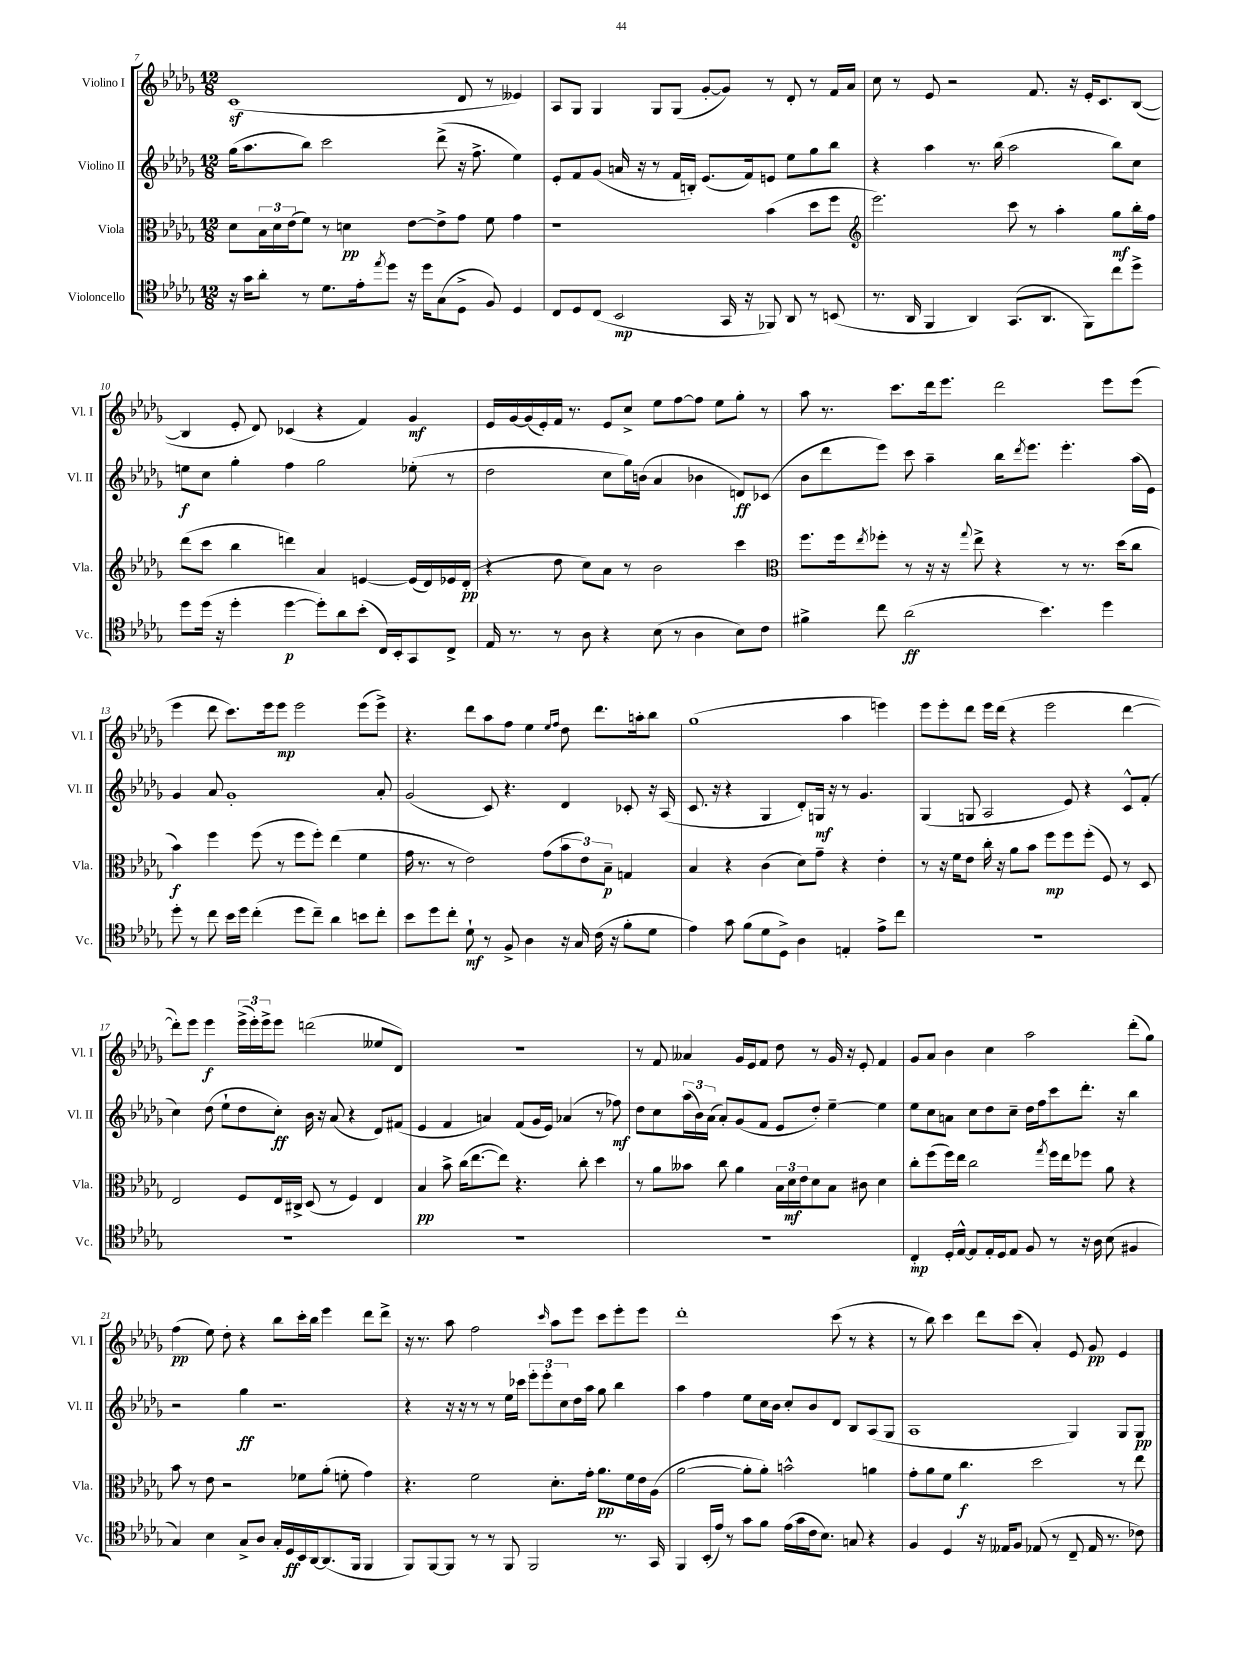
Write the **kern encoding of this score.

**kern	**kern	**kern	**kern
*staff4	*staff3	*staff2	*staff1
*clefC4	*clefC3	*clefG2	*clefG2
*k[b-e-a-d-g-]	*k[b-e-a-d-g-]	*k[b-e-a-d-g-]	*k[b-e-a-d-g-]
*M12/8	*M12/8	*M12/8	*M12/8
16r	8d-\L	(16gg-\LK	(1c
16g-\LK	.	8.aa-\	.
8a-'\J	24B-\L	.	.
.	24d-\	.	.
.	(24e-\J	.	.
8r	8f\J)	8bb-\J)	.
8.d-\L	8r	2ccc\	.
.	4d\	.	.
16e-'\k	.	.	.
8qee-/	.	.	.
8dd-\J	.	.	.
16r	[8e-\L	.	.
16dd-\LK	.	.	.
(8G-\	8e-^\]	(8ddd-^\	.
8D-^\J	8g-\J	16r	8d-/
.	.	8.ff^\	.
8F/)	8f\	.	8r
4D-/	4g-\	4ee-\)	4e--/)
=	=	=	=
8C/L	1r	8e-'/L	8A-/L
8D-/	.	8f/	8G-/J
(8C/J	.	(8g-/J	4G-/
2BB-/	.	16a/	.
.	.	16r	.
.	.	8r	8G-/L
.	.	16f/LL	(8G-/J
.	.	16B'/JJ)	.
.	.	(8.e-/L	[8g-'/L
16GG-/	.	.	8g-/]J)
16r	.	16f/k)	.
8FF-/)	(4b-\	8e/J	8r
8AA-/	.	8ee-\L	8d-'/
8r	8dd-\L	8gg-\	8r
(8BB/	8ff\J	8bb-\J	16f/LL
.	.	.	16a-/JJ
=	=	=	=
*	*clefG2	*	*
8.r	2.eee-\)	4r	8cc\
.	.	.	8r
16AA-/	.	.	.
4FF/	.	4aa-\	8e-/
.	.	.	2r
4AA-/)	.	8.r	.
.	.	(16bb-\	.
(8.GG-/L	8ccc\	2aa-\	.
.	8r	.	8.f/
8.AA-/J	.	.	.
.	4aa-'\	.	.
.	.	.	16r
8FF\L)	.	.	16e-'/LK
.	.	.	8.c/
8cc\	8gg-\L	8bb-\L)	.
8dd-^\J	16bb-'\L	8cc\J	([8B-/J
.	16ff\JJ	.	.
=	=	=	=
8dd-\L	(8ddd-\L	8ee\L	4B-/]
(16dd-\Jk	8ccc\J	8cc\J	.
16r	.	.	.
4dd-'\	4bb-\	4gg-'\	8e-'/
.	.	.	8d-/)
[4dd-\	4ddd\)	4ff\	(4c-/
8dd-'\]L)	4a-/	2gg-\	4r
8a-\	.	.	.
(8b-'\J	[4e/	.	4f/)
16C/LL)	.	.	.
16BB-'/J	.	.	.
8GG-/	(16e/]LL	(8ee-'\	4g-/
.	16d-/)	.	.
8C^/J	16e-/	8r	.
.	(16d-'/JJ	.	.
=	=	=	=
16E-/	4r	2dd-\	16e-/LL
8.r	.	.	[16g-/
.	.	.	(16g-/]
.	.	.	16e-'/)
8r	8dd-\	.	16f/JJ
.	.	.	8.r
8A-\	8cc\L)	.	.
4r	8a-\J	8cc\L	8e-/L
.	8r	16gg-\L)	8cc^/J
.	.	(16b\JJ	.
(8B-\	2b-\	4a-/	8ee-\L
8r	.	.	[8ff\
4A-\	.	4b-\	8ff\]J
.	.	.	8ee-\L
8B-\L)	4ccc\	8d/L)	8gg-'\J
8c\J	.	(8c-/J	8r
=	=	=	=
*	*clefC3	*	*
4f#^\	8.ff\L	8b-\L	8aa-\
.	.	8ddd-\	8.r
.	16ff\k	.	.
.	8qee-/	.	.
8cc\	8ff-'\J	8eee-\J)	.
.	.	.	8.ccc\L
(2a-\	8r	8ccc\	.
.	16r	4aa-~\	16ddd-\k
.	16r	.	8.eee-\J
.	8qqgg-/	.	.
.	8ee-^\	.	.
.	4r	16bb-\LK	2ddd-\
.	.	8qddd-/	.
.	.	8.eee-\J	.
4.b-\)	.	.	.
.	8r	4.eee-'\	.
.	8.r	.	.
4dd-\	.	.	8eee-\L
.	(16dd-\LK	.	.
.	8cc\J	(16aa-\LL	(8eee-\J
.	.	16e-\JJ)	.
=	=	=	=
8dd-'\	4b-\)	4g-/	4eee-\
8r	.	.	.
8cc\	4ff\	8a-/	8ddd-\
16b-\LL	.	1g-'	8.ccc\L)
16dd-\JJ	.	.	.
(4cc'\	(8ff\	.	.
.	.	.	16eee-\k
.	8r	.	8eee-\J
8dd-\L	8ff\L	.	2eee-\
8cc~\J)	8ff'\J)	.	.
4a-\	(4ee-\	.	.
8b\L	4f\	.	(8eee-\L
8cc'\J	.	8a-'/	8eee-^\J)
=	=	=	=
8b-\L	16g-\	(2g-/	4.r
.	8.r	.	.
8dd-\	.	.	.
8cc'\J	8r	.	.
8d-`\	2e-\)	.	8ddd-\L
8r	.	8c/)	8aa-\
8F^/	.	4.r	8ff\J
4A-\	.	.	4ee-\
.	(8g-\L	.	.
.	.	.	16qqee-/LL
.	.	.	16qqff/JJ
16r	12b-\	4d-/	8dd-\
16G-/	.	.	.
.	12e-\)	.	.
(16c\	.	.	8.ddd-\L
.	12B-~\J	.	.
16r	.	.	.
8f'\L	4G/	8c-'/	.
.	.	.	16aa'\k
8d-\J	.	16r	8bb-\J
.	.	(16A-/	.
=	=	=	=
4e-\)	4B-/	8.c/	(1gg-
.	.	16r	.
8g-\	4r	4r	.
(8f\L	.	.	.
8d-\	(4c\	4G-/	.
8D-^\J)	.	.	.
4A-\	8d-\L)	8d-'/L)	.
.	8g-~\J	16G/Jk	.
.	.	16r	.
4E'/	4r	8r	4aa-\
.	.	4.g-/	.
8e-^\L	4e-'\	.	4eee\)
8cc\J	.	.	.
=	=	=	=
1.r	8r	(4G-/	8eee-\L
.	16r	.	8eee-'\
.	16f\LK	.	.
.	8e-\J	8G/	8ddd-\J
.	16cc'\	2A-/	16eee-\LL
.	16r	.	(16ddd-\JJ
.	8a-\L	.	4r
.	8b-\J	.	.
.	8ff\L	.	2eee-\
.	8ff\	8e-/)	.
.	(8ff'\J	4r	.
.	8F/)	.	.
.	8r	8c^^/L	[4ddd-\
.	8D-/	(8f'/J	.
=	=	=	=
1.r	2E-/	4cc\)	8ddd-'\]L)
.	.	.	8eee-\J
.	.	(8dd-\	4eee-\
.	.	8ee-`\L	.
.	8F/L	8dd-\	(24eee-^\LL
.	.	.	24eee-'\)
.	.	.	24eee-^\J
.	16E-/L	8cc'\J)	8eee-\J
.	16C#^/JJ	.	.
.	(8D-/	16b-\	(2ddd\
.	.	16r	.
.	8r	(8a-/	.
.	4F/)	4r	.
.	4E-/	8d-/L)	8ee--/L
.	.	(8f#/J	8d-/J)
=	=	=	=
1.r	4B-/	4e-/	1.r
.	8b-^\	4f/	.
.	(16cc\LK	.	.
.	[8.ee-\	.	.
.	.	4a/)	.
.	8ee-\]J)	.	.
.	4.r	(8f/L	.
.	.	16g-/L	.
.	.	16e-/JJ)	.
.	.	(4a-/	.
.	8cc'\	.	.
.	4dd-\	8r	.
.	.	8ff-\)	.
=	=	=	=
1.r	8r	8dd-\L	8r
.	8a-\L	8cc\	8f/
.	8b--\J	(24aa-\L	4a--/
.	.	24b-\)	.
.	.	(24a-\JJ	.
.	8cc\	8a-'/L)	.
.	4a-\	(8g-/	16g-/LL
.	.	.	16e-/J
.	.	8f/J	8f/J
.	24B-\LL	8e-/L	8dd-\
.	24d-\	.	.
.	24e-\J	.	.
.	8d-\	8dd-'/J)	8r
.	8B-\J	[4ee-~\	16g-/
.	.	.	16r
.	8c#\	.	8e-'/
.	4d-\	4ee-\]	4f/
=	=	=	=
4C'/	8cc'\L	8ee-\L	8g-/L
.	(8ff\	8cc\	8a-/J
16D-'/LL	16ff\L)	8a\J	4b-\
[16E-^^/JJ	16ee-\JJ	.	.
8E-/]L	2cc\	8cc\L	.
16E-'/L	.	8dd-\	4cc\
16D-/J	.	.	.
8E-/J	.	8cc~\J	.
8F/	.	16dd-\LL	2aa-\
.	.	16ff\J	.
.	8qgg-/	.	.
8r	16ff\LL	8ccc\	.
.	16ee-\J	.	.
16r	8ff-\J	8.ddd-'\J	.
16A-\	.	.	.
(8B-\	8a-\	.	.
.	.	16r	.
4F#/	4r	4bb-\	(8ddd-'\L
.	.	.	8gg-\J)
=	=	=	=
4G-/)	8b-\	2r	(4ff\
.	8r	.	.
4B-\	8e-\	.	8ee-\)
.	2r	.	8dd-'\
8G-^/L	.	4gg-\	4r
8A-/J	.	.	.
16G-'/LL	.	2.r	8bb-\L
16D-/	.	.	.
16BB-/	8f-\L	.	16ccc'\L
[16AA-/J	.	.	16bb-\JJ
(8.AA-/]	(8a-'\J	.	4eee-\
.	8f'\	.	.
16FF/Jk	.	.	.
4FF/	4g-\)	.	8ddd-\L
.	.	.	8ddd-^\J
=	=	=	=
8FF/L)	4.r	4r	16r
.	.	.	8.r
[8FF/	.	.	.
8FF/]J	.	16r	8aa-\
.	.	16r	.
8r	2f\	8r	2ff\
8r	.	8r	.
8FF/	.	16ee-\LL	.
.	.	16ccc-\JJ	.
2FF/	.	12eee-'\L	.
.	.	12eee-'\	.
.	.	.	16qqccc/
.	8.d-'\L	.	8aa-\L
.	.	12cc\	.
.	.	16dd-\L	8eee-\J
.	16g-'\Jk	16aa-\JJ	.
.	8.a-\L	8gg-\	8ccc\L
8.r	.	4bb-\	8eee-'\
.	16f\L	.	.
.	16e-\	.	8eee-\J
16GG-/	(16A-\JJ	.	.
=	=	=	=
4FF/	[2a-\	4aa-\	1ddd-'
(16BB-'/LL	.	4ff\	.
16e-/JJ)	.	.	.
8r	.	.	.
8g-\L	8a-'\]L	8ee-\L	.
8f\J	8a-'\J)	16cc\L	.
.	.	16b-\JJ	.
(16e-\LL	2b^^\	8cc'/L	.
16g-\	.	.	.
16c\J	.	8b-/	.
8.B-\J)	.	.	.
.	.	8d-/J	(8ccc\
8G/	.	8B-/L	8r
4r	4a\	(8A-/	4r
.	.	8G-/J	.
=	=	=	=
4F/	8g-'\L	1A-	8r
.	8a-\	.	8bb-\)
4D-/	8f\J	.	4ccc\
.	4.cc\	.	.
16r	.	.	8ddd-\L
16E--/LK	.	.	.
8F/J	.	.	(8ccc\J
(8E-/	2dd-\	.	4a-'/)
8r	.	.	.
8C~/	.	4G-/)	8e-/
16E-/	.	.	8g-/
8.r	.	.	.
.	8r	8G-/L	4e-/
8c-\)	8ee-\	8G-/J	.
==	==	==	==
*-	*-	*-	*-
